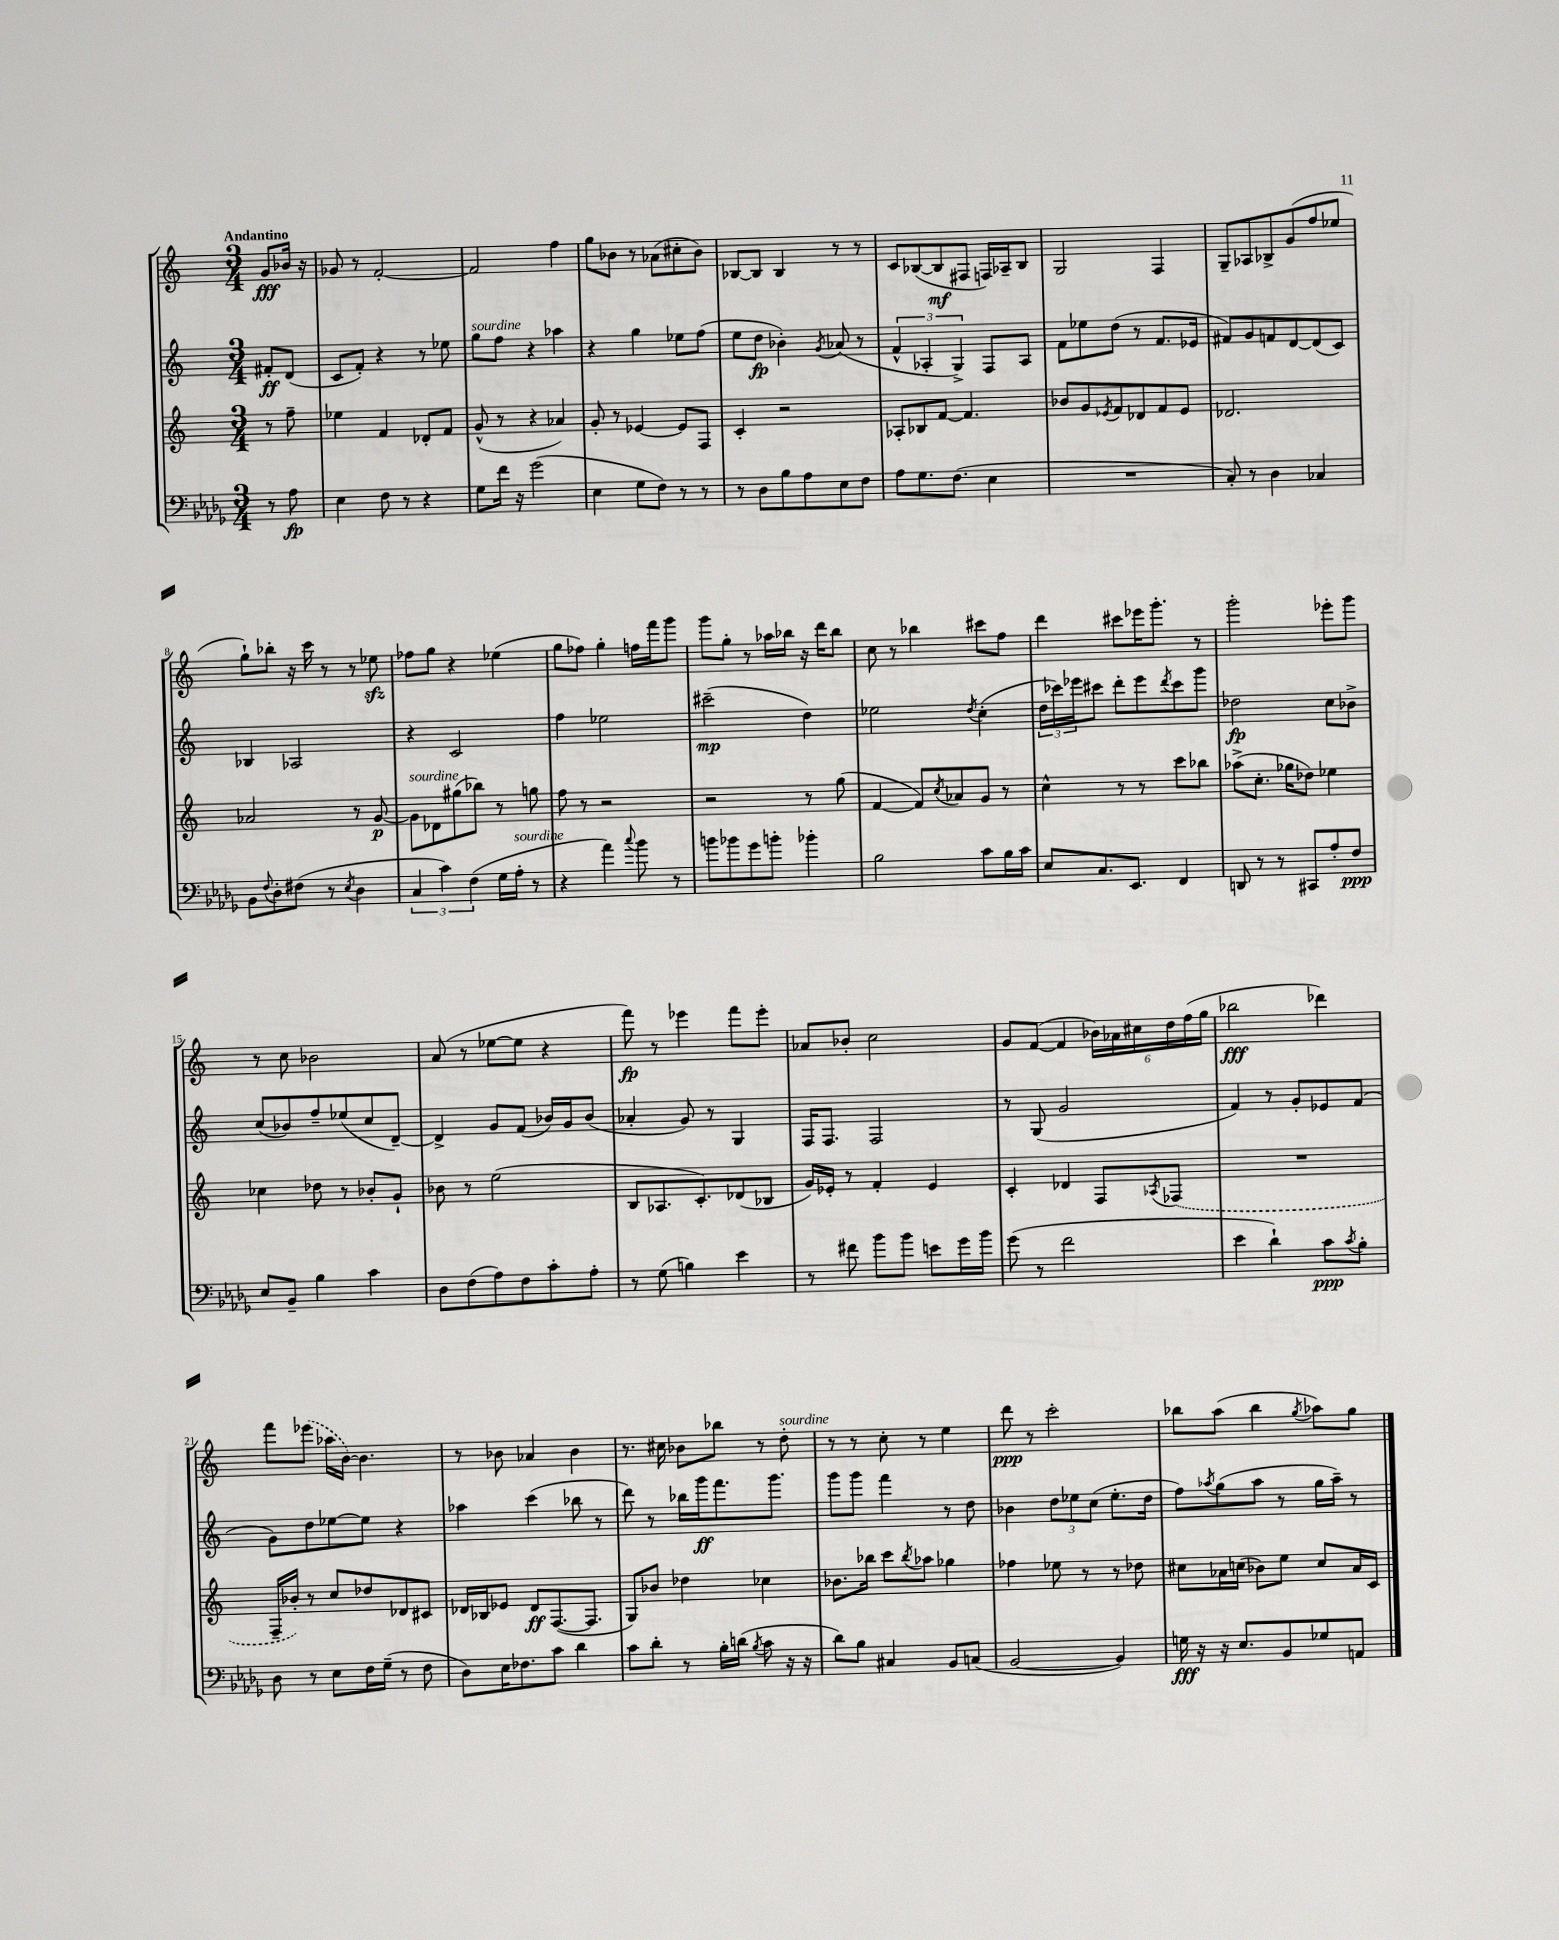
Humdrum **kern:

**kern	**dynam	**kern	**dynam	**kern	**dynam	**kern	**dynam
*part4	*part4	*part3	*part3	*part2	*part2	*part1	*part1
*staff4	*staff4	*staff3	*staff3	*staff2	*staff2	*staff1	*staff1
*clefF4	*	*clefG2	*	*clefG2	*	*clefG2	*
*k[b-e-a-d-g-]	*	*k[]	*	*k[]	*	*k[]	*
*M3/4	*	*M3/4	*	*M3/4	*	*M3/4	*
=	=	=	=	=	=	=	=
!	!	!	!	!	!	!LO:TX:a:B:t=Andantino	!
8r	.	8r	.	8f#X'/L	ff	8g/L	fff
8A-\	fp	8ff~\	.	(8d/J	.	16b-X/Jk	.
.	.	.	.	.	.	16r	.
=1	=1	=1	=1	=1	=1	=1	=1
4E-\	.	4ee-X\	.	8c/L	.	8g-X/	.
.	.	.	.	8f'/J)	.	8r	.
8F\	.	4f/	.	4r	.	[2f'/	.
8r	.	.	.	.	.	.	.
4r	.	8d-X'/L	.	8r	.	.	.
.	.	8f/J	.	8ee-X\	.	.	.
=2	=2	=2	=2	=2	=2	=2	=2
!	!	!	!	!LO:TX:a:i:t=sourdine	!	!	!
8G-\L	.	(8g^^/	.	8gg\L	.	2f/]	.
16f\Jk	.	8r	.	8ff\J	.	.	.
16r	.	.	.	.	.	.	.
(2g-\	.	4r	.	4r	.	.	.
.	.	4a-X/)	.	4aa-X\	.	4ff\	.
=3	=3	=3	=3	=3	=3	=3	=3
4E-\	.	8g'/	.	4r	.	8gg\L	.
.	.	8r	.	.	.	8b-X\J	.
8G-\L	.	[4e-X/	.	4gg\	.	8r	.
8F\J)	.	.	.	.	.	(8a-X\L	.
8r	.	8e-/L]	.	8ee-X\L	.	8cc#X'\	.
8r	.	8F/J	.	(8ff\J	.	8b-\J)	.
=4	=4	=4	=4	=4	=4	=4	=4
8r	.	4c'/	.	8ee\L	.	[8B-X/L	.
8D-\L	.	.	.	8dd\J	fp	8B-/J]	.
8B-\	.	2r	.	4b-X'\)	.	4B-/	.
8A-\	.	.	.	.	.	.	.
.	.	.	.	8qg/	.	.	.
8E-\	.	.	.	(8a-X/	.	8r	.
8F\J	.	.	.	8r	.	8r	.
=5	=5	=5	=5	=5	=5	=5	=5
8A-\L	.	8A-X'/L	.	6f^^/	.	8c/L	.
8.G-\	.	8B-X/	.	.	.	([8B-X/	.
.	.	.	.	6A-X'/	.	.	.
.	.	[8f/J	.	.	.	8B-/]	mf
(8.F\J	.	.	.	.	.	.	.
.	.	.	.	6G^/)	.	.	.
.	.	4.f/]	.	.	.	8F#X/J	.
4E-\	.	.	.	8F/L	.	16Fn/LL)	.
.	.	.	.	.	.	16A-X~/J	.
.	.	.	.	8A-/J	.	8B-/J	.
=6	=6	=6	=6	=6	=6	=6	=6
2.r	.	8b-X/L	.	8f\L	.	2G/	.
.	.	8g/	.	8ee-X\	.	.	.
.	.	8qe-X/	.	.	.	.	.
.	.	8f/	.	(8dd\J	.	.	.
.	.	8d-X/	.	8r	.	.	.
.	.	8f/	.	8.f/L	.	4F/	.
.	.	8e-/J	.	.	.	.	.
.	.	.	.	16e-X/Jk	.	.	.
=7	=7	=7	=7	=7	=7	=7	=7
8C'/)	.	2.d-X/	.	8f#X/L)	.	8G~/L	.
8r	.	.	.	8g/	.	8A-X/	.
4D-\	.	.	.	8fn/	.	8B-X^/	.
.	.	.	.	[8d/	.	(8g/	.
4C-X/	.	.	.	(8d/]	.	8ff/	.
.	.	.	.	8c/J)	.	8ee-X/J	.
!!LO:LB:g=z
=8	=8	=8	=8	=8	=8	=8	=8
8BB-\L	.	2a-X/	.	4B-X/	.	8gg`\L)	.
8qqF/	.	.	.	.	.	.	.
8D-'\	.	.	.	.	.	8bb-X'\J	.
(8F#X\J	.	.	.	2A-X/	.	16r	.
.	.	.	.	.	.	16ccc\	.
8r	.	.	.	.	.	8r	.
8qE-/	.	.	.	.	.	.	.
4D-\	.	8r	.	.	.	8r	.
.	.	[8g/	p	.	.	8ee-Xzz\	.
=9	=9	=9	=9	=9	=9	=9	=9
!	!	!LO:TX:a:i:t=sourdine	!	!	!	!	!
6C/	.	8g\L]	.	4r	.	8ff-X\L	.
.	.	8d-X\	.	.	.	8gg\J	.
6c\)	.	.	.	.	.	.	.
.	.	(8gg#X\	.	2c/	.	4r	.
(6F\	.	.	.	.	.	.	.
.	.	8bb-X\J)	.	.	.	.	.
16G-\LL	.	8r	.	.	.	(4ee-X\	.
!LO:TX:a:i:t=sourdine	!	!	!	!	!	!	!
16A-'\JJ	.	.	.	.	.	.	.
8r	.	8ggn\	.	.	.	.	.
=10	=10	=10	=10	=10	=10	=10	=10
4r	.	8ff\	.	4ff\	.	8gg\L	.
.	.	8r	.	.	.	8ff-X\J)	.
4a-\)	.	2r	.	2ee-X\	.	4gg'\	.
8qqcc/	.	.	.	.	.	.	.
8b-\	.	.	.	.	.	16ffn\LL	.
.	.	.	.	.	.	16fff\J	.
8r	.	.	.	.	.	8ggg\J	.
=11	=11	=11	=11	=11	=11	=11	=11
8bn\L	.	2r	.	(2ccc#X~\	mp	8ggg\L	.
8b-X\	.	.	.	.	.	8gg'\J	.
8g-\	.	.	.	.	.	8r	.
8bn'\J	.	.	.	.	.	16aa-X\LL	.
.	.	.	.	.	.	16bb-X\JJ	.
4b-X'\	.	8r	.	4dd\)	.	16r	.
.	.	.	.	.	.	16ddd\KL	.
.	.	(8gg\	.	.	.	8bb-\J	.
=12	=12	=12	=12	=12	=12	=12	=12
2B-\	.	[4f/	.	2ee-X\	.	8cc\	.
.	.	.	.	.	.	8r	.
.	.	8f/L])	.	.	.	4bb-X\	.
.	.	8qcc/	.	.	.	.	.
.	.	8a-X/	.	.	.	.	.
.	.	.	.	8qdd/	.	.	.
8c\L	.	8g/J	.	(4cc'\	.	8ccc#X\L	.
16B-\L	.	8r	.	.	.	8ff\J	.
16c\JJ	.	.	.	.	.	.	.
=13	=13	=13	=13	=13	=13	=13	=13
8E-/L	.	4cc^^\	.	24dd\LL	.	4ddd\	.
.	.	.	.	24ccc-X\)	.	.	.
.	.	.	.	24eee-X\J	.	.	.
8.C/	.	.	.	8ccc#X\J	.	.	.
.	.	8r	.	8ddd'\L	.	8ccc#X\L	.
8.EE-/J	.	.	.	.	.	.	.
.	.	8r	.	8eee-\	.	16eee-X\K	.
.	.	.	.	.	.	8.ggg'\J	.
.	.	.	.	8qddd/	.	.	.
4FF/	.	8ccc\L	.	8ccc#\	.	.	.
.	.	8bb-X\J	.	8ggg\J	.	8r	.
=14	=14	=14	=14	=14	=14	=14	=14
8DDn/	.	(8aa-X^\L	.	2dd-X\	fp	2ggg'\	.
8r	.	8.cc'\J	.	.	.	.	.
8r	.	.	.	.	.	.	.
.	.	16gg-X\KL	.	.	.	.	.
8CC#X/L	.	8dd-X\J)	.	.	.	.	.
8A-'/	.	4ee-X\	.	8cc\L	.	8eee-X'\L	.
8F/J	ppp	.	.	8b-X^\J	.	8ggg\J	.
!!LO:LB:g=z
=15	=15	=15	=15	=15	=15	=15	=15
8E-/L	.	4cc-X\	.	(8cc/L	.	8r	.
8BB-~/J	.	.	.	8b-X/)	.	8cc\	.
4B-\	.	8dd-X\	.	8ff~/	.	2b-X\	.
.	.	8r	.	(8ee-X/	.	.	.
4c\	.	8b-X'/L	.	8cc/	.	.	.
.	.	8g`/J	.	[8d~/J)	.	.	.
=16	=16	=16	=16	=16	=16	=16	=16
8D-\L	.	8b-X\	.	4d^/]	.	(8a/	.
(8F\	.	8r	.	.	.	8r	.
8A-\)	.	(2ee\	.	8g/L	.	[8ee-X\L	.
8F\	.	.	.	(8f/J	.	8ee-\J]	.
8c'\	.	.	.	16b-X/LL)	.	4r	.
.	.	.	.	16g/J	.	.	.
8A-'\J	.	.	.	(8b-/J	.	.	.
=17	=17	=17	=17	=17	=17	=17	=17
8r	.	8B/L	.	4a-X'/	.	8fff\)	fp
(8G-\	.	8.A-X/	.	.	.	8r	.
4Bn\)	.	.	.	8g/)	.	4eee-X\	.
.	.	8.c'/)	.	.	.	.	.
.	.	.	.	8r	.	.	.
4e-\	.	(8d-X/	.	4G/	.	8fff\L	.
.	.	8B-X/J	.	.	.	8eee-'\J	.
=18	=18	=18	=18	=18	=18	=18	=18
8r	.	16g/LL)	.	16F/KL	.	8a-X/L	.
.	.	16e-X'/JJ	.	8.F/J	.	.	.
8f#X\	.	8r	.	.	.	8b-X'/J	.
8b-\L	.	4f'/	.	2F/	.	2cc\	.
8b-\J	.	.	.	.	.	.	.
8en\L	.	4e-/	.	.	.	.	.
16g-\L	.	.	.	.	.	.	.
16b-\JJ	.	.	.	.	.	.	.
=19	=19	=19	=19	=19	=19	=19	=19
(8g-\	.	4c'/	.	8r	.	8g/L	.
8r	.	.	.	(8G/	.	([8f/J	.
2f\	.	4d-X/	.	2g/	.	4f/]	.
.	.	8F/L	.	.	.	24b-X\LL)	.
.	.	.	.	.	.	24a-X\	.
.	.	.	.	.	.	24cc#X\	.
.	.	8qA-X/	.	.	.	.	.
.	.	(8F-X/J	.	.	.	24dd\	.
.	.	.	.	.	.	(24ff\	.
.	.	.	.	.	.	24gg\JJ	.
=20	=20	=20	=20	=20	=20	=20	=20
4e-\	.	2.r	.	4f/)	.	2bb-X\	fff
4d-`\)	.	.	.	8r	.	.	.
.	.	.	.	8g'/L	.	.	.
8c\L	ppp	.	.	8e-X/	.	4ddd-X\)	.
8qc/	.	.	.	.	.	.	.
8B-'\J	.	.	.	(8f/J	.	.	.
!!LO:LB:g=z
=21	=21	=21	=21	=21	=21	=21	=21
8D-\	.	16F~/LL	.	8g\L)	.	8fff\L	.
.	.	16b-X'/JJ)	.	.	.	.	.
8r	.	8r	.	8dd\	.	(8eee-X\J	.
8E-\L	.	8cc/L	.	[8ee-X\	.	16aa-X\LL	.
.	.	.	.	.	.	[16b\JJ)	.
16F\L	.	8dd-X/	.	8ee-\J]	.	4.b\]	.
(16G-~\JJ	.	.	.	.	.	.	.
8r	.	8d-X/	.	4r	.	.	.
8F\	.	8c#X/J	.	.	.	.	.
=22	=22	=22	=22	=22	=22	=22	=22
8D-\L)	.	16d-X/LL	.	4aa-X\	.	8r	.
.	.	16B-X/J	.	.	.	.	.
16E-\K	.	8e-X/J	.	.	.	8b-X\	.
8.F-X\	.	.	.	.	.	.	.
.	.	8d-/L	ff	(4ccc\	.	4a-X/	.
8c\J	.	([8.F/	.	.	.	.	.
4d-\	.	.	.	8bb-X\	.	4b-\	.
.	.	8.F/J]	.	.	.	.	.
.	.	.	.	8r	.	.	.
=23	=23	=23	=23	=23	=23	=23	=23
8c\L	.	8G/L)	.	8ddd\)	.	8.r	.
8d-'\J	.	8b-X/J	.	8r	.	.	.
.	.	.	.	.	.	16cc#X\	.
8r	.	4dd-X\	.	16bb-X\LL	.	8b-X\L	.
.	.	.	.	16ggg\J	ff	.	.
16B-'\LL	.	.	.	8.fff\	.	8bb-X\J	.
(16dn\JJ	.	.	.	.	.	.	.
8qB-/	.	.	.	.	.	.	.
8c\	.	4cc-X\	.	.	.	8r	.
.	.	.	.	8.ggg\J	.	.	.
!	!	!	!	!	!	!LO:TX:a:i:t=sourdine	!
16r	.	.	.	.	.	8dd'\	.
16r	.	.	.	.	.	.	.
=24	=24	=24	=24	=24	=24	=24	=24
8d-\L)	.	8.b-X\L	.	8ggg\L	.	8r	.
8B-\J	.	.	.	8ggg\J	.	8r	.
.	.	16bb-X\Jk	.	.	.	.	.
4C#X/	.	8ccc\L	.	4fff\	.	8cc'\	.
.	.	8qbb-/	.	.	.	.	.
.	.	8aa-X\J	.	.	.	8r	.
8BB-/L	.	4gg-X\	.	8r	.	4ee\	.
(8Cn/J	.	.	.	8dd\	.	.	.
=25	=25	=25	=25	=25	=25	=25	=25
[2BB-/	.	4ff-X\	.	4b-X\	.	8ddd\	ppp
.	.	.	.	.	.	8r	.
.	.	8ee-X\	.	12dd\L	.	2ccc'\	.
.	.	.	.	12ee-X\	.	.	.
.	.	8r	.	.	.	.	.
.	.	.	.	(12cc\J	.	.	.
4BB-/])	.	8r	.	8.ee-'\L	.	.	.
.	.	8dd-X\	.	.	.	.	.
.	.	.	.	16dd\Jk	.	.	.
=26	=26	=26	=26	=26	=26	=26	=26
16Gn\	fff	8cc#X\L	.	8ff\L)	.	8bb-X\L	.
16r	.	.	.	.	.	.	.
.	.	.	.	8qaa-X/	.	.	.
16r	.	16a-X\L	.	(8gg\	.	(8aa\J	.
8.E-/L	.	(16ccn\JJ	.	.	.	.	.
.	.	8b-X\L)	.	8aa-\J	.	4bb-\	.
8BB-/	.	8ee\J	.	8r	.	.	.
.	.	.	.	.	.	8qgg/	.
8G-X/	.	8cc/L	.	16gg\LL	.	8aa-X\L)	.
.	.	.	.	16aa-~\JJ)	.	.	.
8AAn/J	.	16a-/L	.	8r	.	8gg\J	.
.	.	16c/JJ	.	.	.	.	.
==	==	==	==	==	==	==	==
*-	*-	*-	*-	*-	*-	*-	*-
